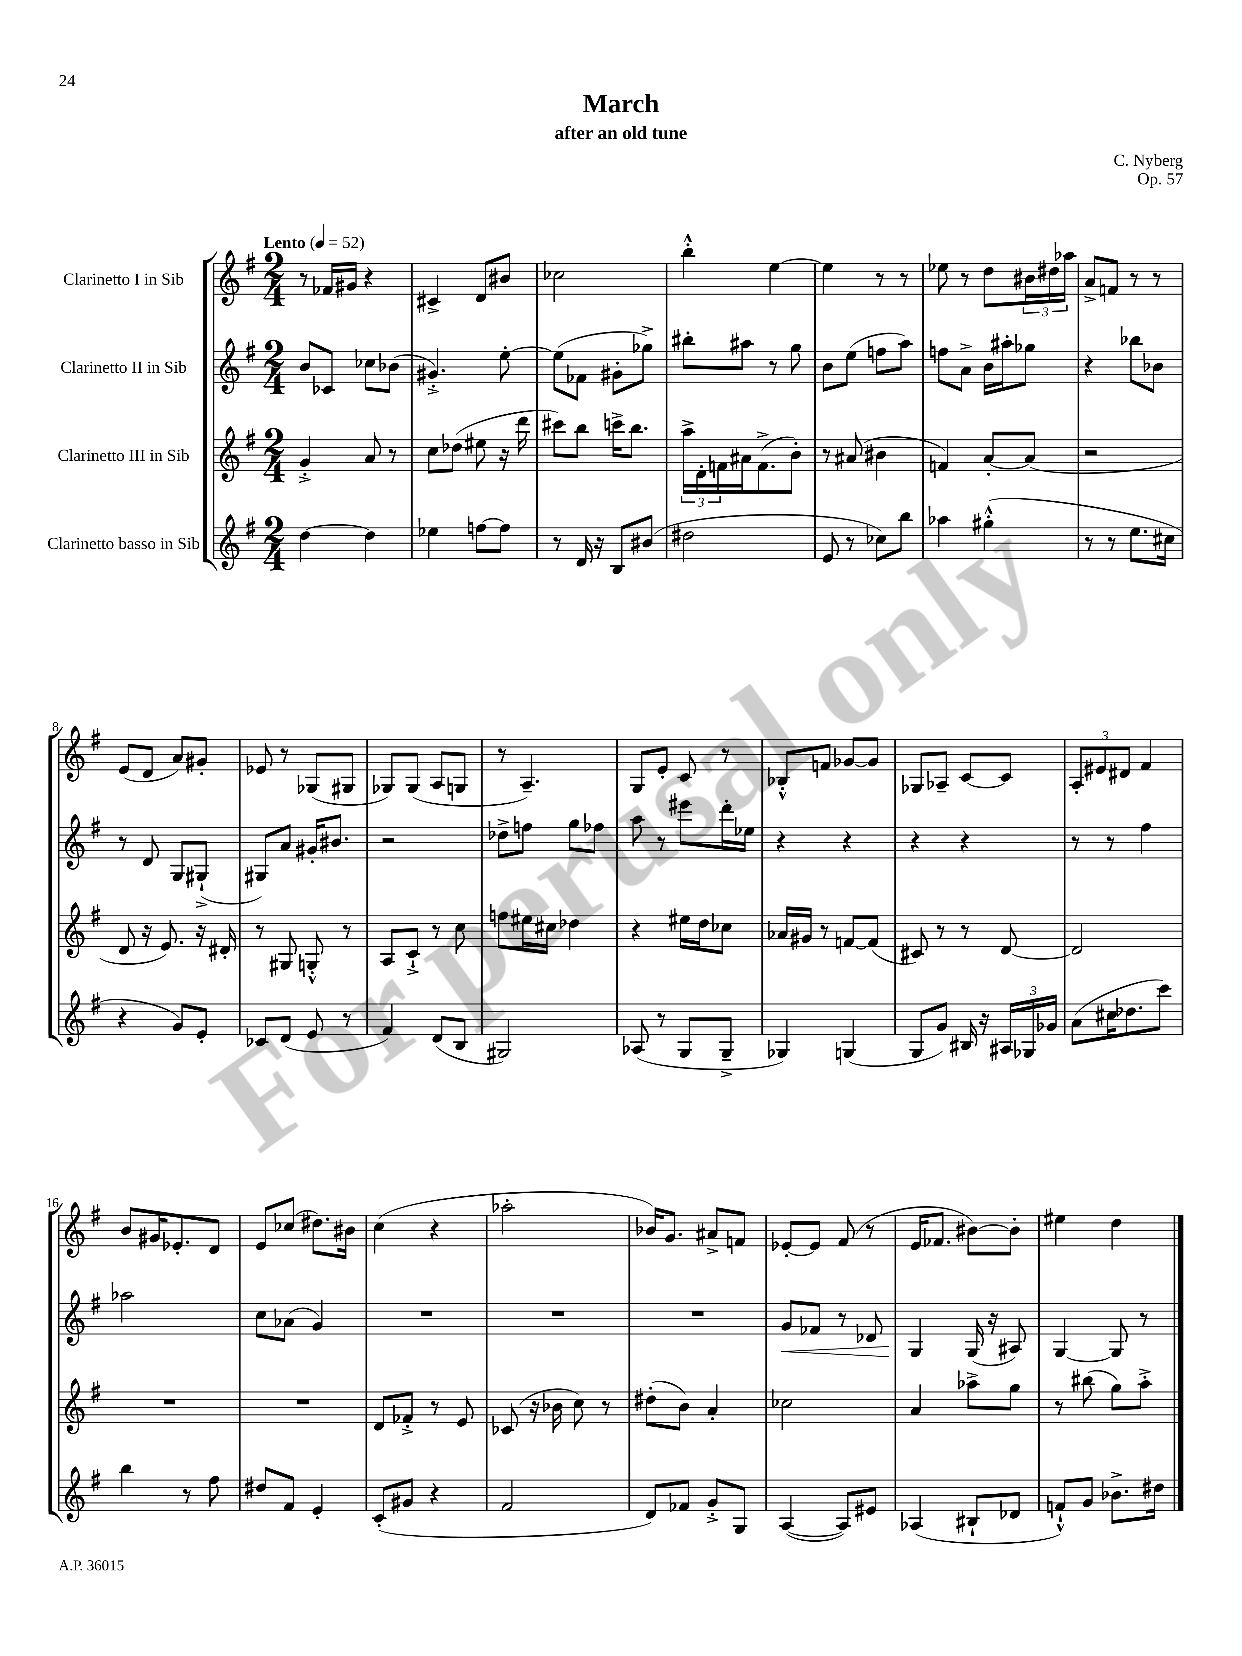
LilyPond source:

\header { title = "March" composer = "C. Nyberg" subtitle = "after an old tune" opus = "Op. 57" }
<<
\new StaffGroup <<
\new Staff = "s0" \with { instrumentName = "Clarinetto I in Sib" } {
    \clef treble \key g \major \numericTimeSignature \time 2/4 \tempo "Lento" 4 = 52
    r8 fes'16 gis'16 r4 |
    cis'4-> d'8 bis'8 |
    ces''2 |
    b''4-.-^ e''4~ |
    e''4 r8 r8 |
    ees''8 r8 d''8 \tuplet 3/2 { bis'16 dis''16 aes''16 } |
    a'8-> f'8 r8 r8 |
    e'8( d'8 a'8) gis'8-. |
    ees'8 r8 ges8( gis8 |
    ges8) ges8( a8 g8 |
    r8 a4.--) |
    g8 e'8-. c'8 r8 |
    bes8-.-^ f'8 ges'8~ ges'8 |
    ges8 aes8-- c'8~ c'8 |
    \tuplet 3/2 { a8-. eis'8 dis'8 } fis'4 |
    b'8 gis'16 ees'8.-. d'8 |
    e'8 ces''8( dis''8.) bis'16 |
    c''4( r4 |
    aes''2-. |
    bes'16) g'8. ais'8-> f'8 |
    ees'8~-. ees'8 fis'8( r8 |
    e'16 fes'8. bis'8~) bis'8-. |
    eis''4 d''4 \bar "|." |
}
\new Staff = "s1" \with { instrumentName = "Clarinetto II in Sib" } {
    \clef treble \key g \major \numericTimeSignature \time 2/4
    b'8 ces'8 ces''8 bes'8( |
    gis'4.-.->) e''8~-. |
    e''8( fes'8 gis'8-. ges''8->) |
    bis''8-. ais''8 r8 g''8 |
    b'8 e''8( f''8 a''8) |
    f''8 a'8-> b'16 ais''16-. ges''8 |
    r4 bes''8 bes'8 |
    r8 d'8 g8 gis8-!->( |
    gis8) a'8 gis'16-. bis'8. |
    r2 |
    des''8-> f''8 g''8 fes''8 |
    a''8 r8 eis'''8 d'''16-. ees''16 |
    r4 r4 |
    r4 r4 |
    r8 r8 fis''4 |
    aes''2 |
    c''8 aes'8( g'4) |
    R2 |
    R2 |
    R2 |
    g'8\< fes'8 r8 des'8 |
    g4\! g16( r16 ais8) |
    g4~ g8 r8 \bar "|." |
}
\new Staff = "s2" \with { instrumentName = "Clarinetto III in Sib" } {
    \clef treble \key g \major \numericTimeSignature \time 2/4
    g'4-.-> a'8 r8 |
    c''8 des''8( eis''8 r16 d'''16 |
    cis'''8) b''8 c'''16-> b''8. |
    \tuplet 3/2 { a''16-> d'16-. f'16 } ais'16 f'8.->( b'8-.) |
    r8 ais'8( bis'4 |
    f'4) a'8~-. a'8( |
    r2 |
    d'8 r16 e'8.) r16 dis'16-. |
    r8 gis8 g8-.-^ r8 |
    a8 c'8-!-> r8 c''8 |
    f''8 eis''16 cis''16 des''4 |
    r4 eis''16 d''16 ces''8 |
    aes'16 gis'16 r8 f'8~ f'8( |
    cis'8) r8 r8 d'8~ |
    d'2 |
    R2 |
    R2 |
    d'8 fes'8-.-> r8 e'8 |
    ces'8( r16 bes'16 c''8) r8 |
    dis''8-.( b'8) a'4-. |
    ces''2 |
    a'4 aes''8-> g''8 |
    r8 bis''8( g''8) a''8-.-> \bar "|." |
}
\new Staff = "s3" \with { instrumentName = "Clarinetto basso in Sib" } {
    \clef treble \key g \major \numericTimeSignature \time 2/4
    d''4~ d''4 |
    ees''4 f''8~ f''8 |
    r8 d'16 r16 b8 bis'8( |
    dis''2 |
    e'8 r8 ces''8) b''8 |
    aes''4 gis''4-.-^( |
    r8 r8 e''8. cis''16 |
    r4 g'8) e'8-. |
    ces'8 d'8( e'8 r8 |
    fis'4) d'8( b8 |
    gis2) |
    aes8( r8 g8 g8---> |
    ges4) g4( |
    g8 g'8) bis16 r16 \tuplet 3/2 { ais16 ges16 ges'16 } |
    a'8( cis''16 des''8. c'''8) |
    b''4 r8 fis''8 |
    dis''8 fis'8 e'4-. |
    c'8-.( gis'8 r4 |
    fis'2 |
    d'8) fes'8 g'8-.-> g8 |
    a4~( a8) eis'8 |
    aes4( bis8-! des'8 |
    f'8-!-^) g'8 bes'8.-> dis''16 \bar "|." |
}
>>
>>
